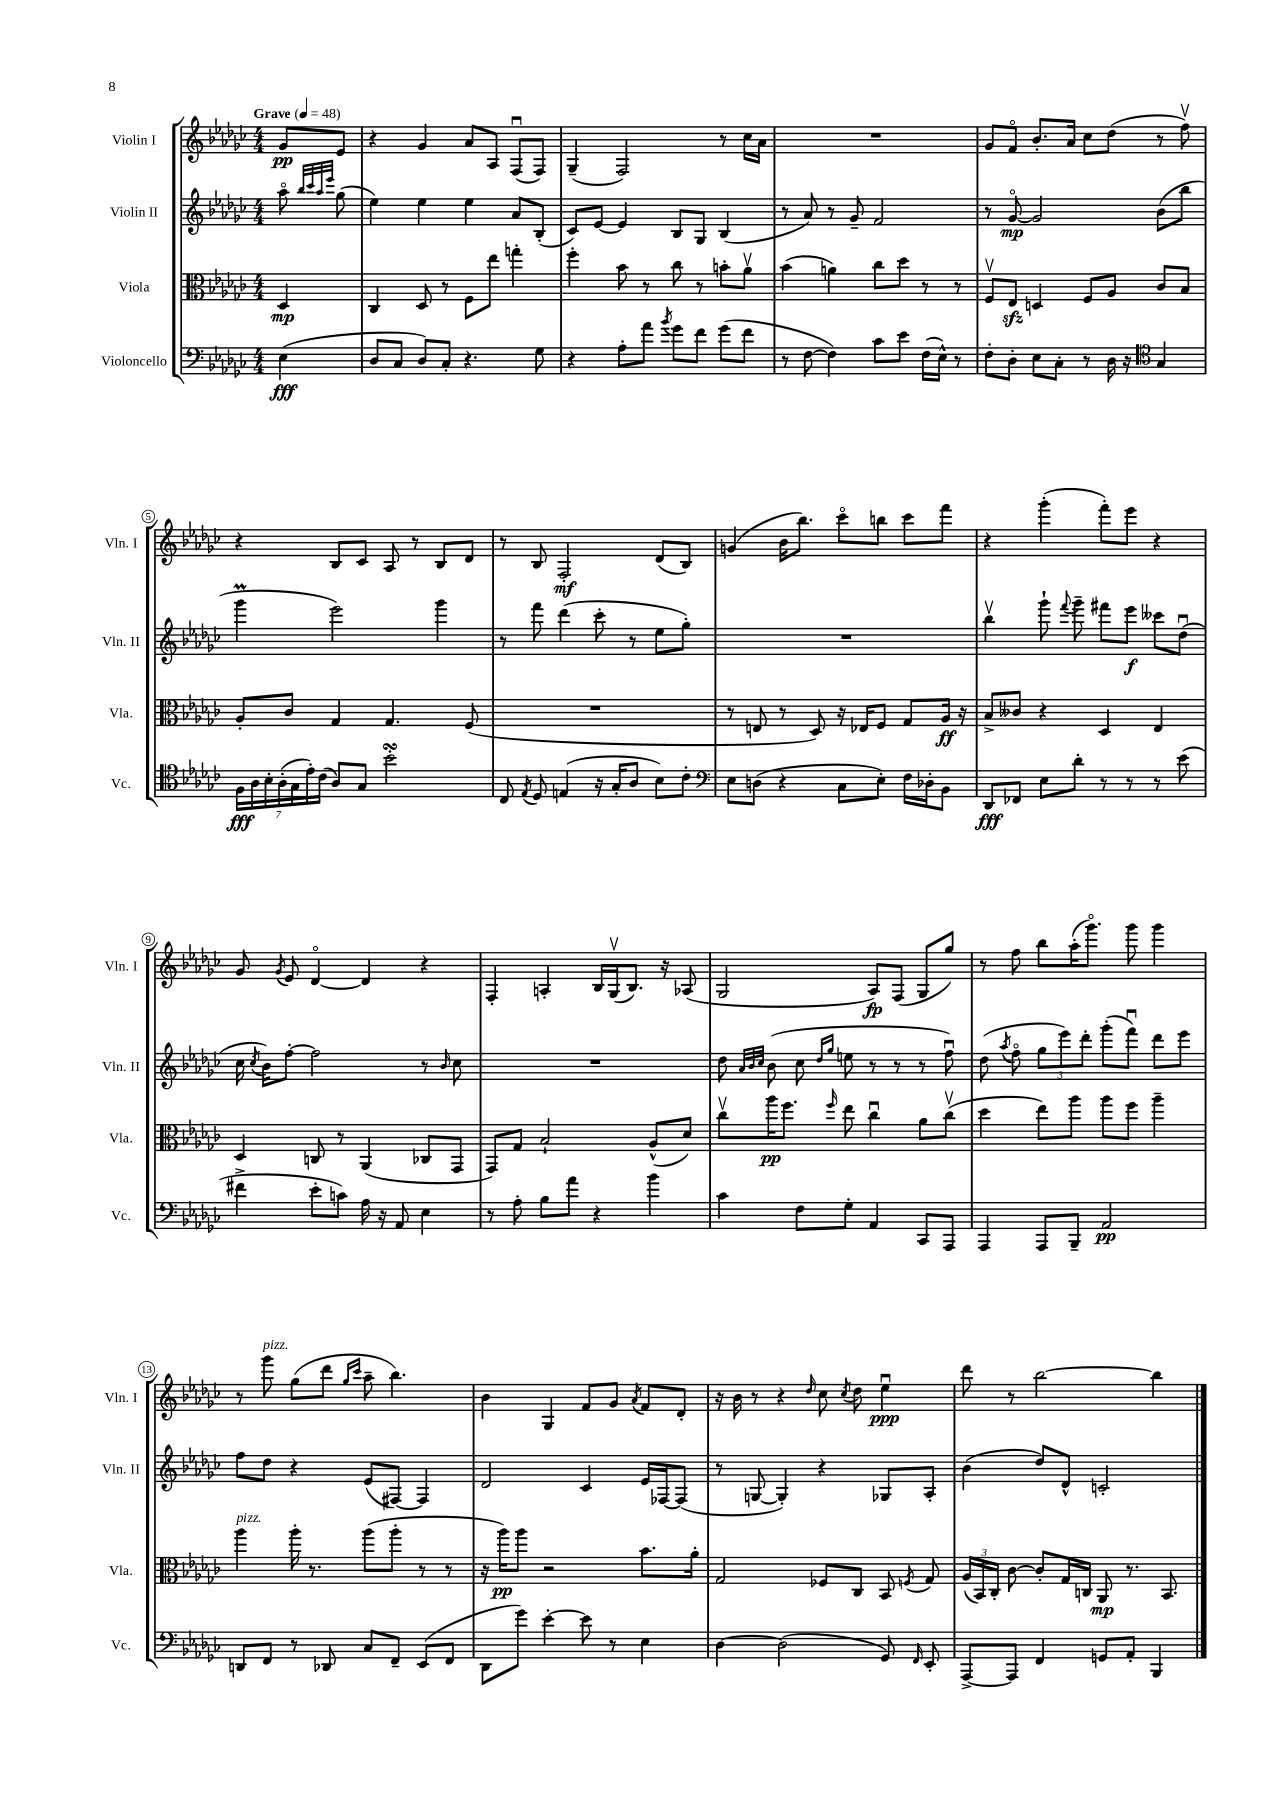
<<
\new StaffGroup <<
\new Staff = "s0" \with { instrumentName = "Violin I" shortInstrumentName = "Vln. I" } {
    \clef treble \key ges \major \numericTimeSignature \time 4/4 \partial 4 \tempo "Grave" 4 = 48
    \autoBeamOff ges'8[\pp ees'8] |
    r4 ges'4 aes'8[ aes8] f8[\downbow( f8]) |
    ges4--( f2) r8 ces''16[ aes'16] |
    R1 |
    ges'8[ f'8]\flageolet bes'8.[-. aes'16] ces''8[ des''8]( r8 f''8\upbow) |
    r4 bes8[ ces'8] aes8 r8 bes8[ des'8] |
    r8 bes8 f2-.\mf des'8[( bes8]) |
    g'4( bes'16[ bes''8.]) ces'''8[\flageolet b''8] ces'''8[ f'''8] |
    r4 ges'''4-.( f'''8[-.) ees'''8] r4 |
    ges'8 \acciaccatura { ges'8 } ees'8 des'4~\flageolet des'4 r4 |
    f4-. a4-. bes16[ ges16\upbow( bes8.]) r16 aes8( |
    ges2 aes8[\fp) f8]( ges8[ ges''8]) |
    r8 f''8 bes''8[ aes''16-.( ges'''8.]\flageolet) ges'''8 ges'''4 |
    r8 ges'''8^\markup { \italic "pizz." } ges''8[( des'''8] \grace { ges''16[ ces'''16] } aes''8-- bes''4.) |
    bes'4 ges4 f'8[ ges'8] \acciaccatura { aes'8 } f'8[ des'8]-. |
    r16 bes'16 r8 r4 \grace { des''16 } ces''8 \acciaccatura { ces''8 } des''8 ees''4\downbow\ppp |
    des'''8 r8 bes''2~ bes''4 \bar "|." |
}
\new Staff = "s1" \with { instrumentName = "Violin II" shortInstrumentName = "Vln. II" } {
    \clef treble \key ges \major \numericTimeSignature \time 4/4 \partial 4
    \autoBeamOff aes''8\flageolet \grace { bes''32[ ces'''32 aes''32 ees'''32] } ges''8( |
    ees''4) ees''4 ees''4 aes'8[ bes8]-.( |
    ces'8[) ees'8]~ ees'4 bes8[ ges8] bes4( |
    r8 aes'8) r8 ges'8-- f'2 |
    r8 ges'8~\flageolet\mp ges'2 bes'8[( bes''8] |
    ges'''4\prall ees'''2) ges'''4 |
    r8 f'''8 des'''4( ces'''8-. r8 ees''8[ ges''8]-.) |
    R1 |
    bes''4\upbow ges'''8-! \appoggiatura { f'''8 } ges'''8-- fis'''8[ ees'''8]\f ceses'''8[ des''8]\downbow( |
    ces''16 \acciaccatura { ces''8 } bes'16[) f''8]~-. f''2 r8 \grace { bes'16 } ces''8 |
    R1 |
    des''8 \grace { aes'32[ bes'32 ces''32] } bes'8( ces''8 \grace { des''16[ ges''16] } e''8 r8 r8 r8 f''8\downbow) |
    des''8( \acciaccatura { aes''8 } f''8\flageolet \tuplet 3/2 { ges''8[ ees'''8) des'''8]-. } ges'''8[-.( f'''8]\downbow) des'''8[ ees'''8] |
    f''8[ des''8] r4 ees'8[( fis8]~) fis4 |
    des'2 ces'4 ees'16[ fes16~ fes8]( |
    r8 g8~ g4-.) r4 ges8[ aes8]-. |
    bes'4( des''8[) des'8]-^ c'2-. \bar "|." |
}
\new Staff = "s2" \with { instrumentName = "Viola" shortInstrumentName = "Vla." } {
    \clef alto \key ges \major \numericTimeSignature \time 4/4 \partial 4
    \autoBeamOff des4\mp |
    ces4 des8 r8 f8[ ees''8] g''4-. |
    f''4-. bes'8 r8 ces''8 r8 b'8[-. aes'8]\upbow |
    bes'4( a'4) ces''8[ des''8] r8 r8 |
    f8[\upbow ees8]\sfz d4 f8[ aes8] ces'8[ bes8] |
    aes8[-. ces'8] ges4 ges4. f8( |
    R1 |
    r8 e8 r8 des8) r16 ees16[ f8] ges8[ aes16]\ff r16 |
    bes8[-> ceses'8] r4 des4 ees4 |
    des4 c8 r8 aes,4( ces8[ ges,8] |
    ges,8[) ges8] bes2-! aes8[-^( des'8]) |
    ces''8[\upbow aes''16\pp f''8.] \grace { f''16 } ees''8 ces''4\downbow aes'8[ ces''8]\upbow( |
    des''4 ees''8[) aes''8] aes''8[ f''8] aes''4-- |
    aes''4^\markup { \italic "pizz." } aes''16-. r8. aes''8[( aes''8]-. r8 r8 |
    r16 aes''16[\pp) aes''8] r2 bes'8.[ aes'16]-. |
    ges2 fes8[ ces8] bes,8 \acciaccatura { f8 } ges8 |
    \tuplet 3/2 { aes16[( bes,16) ces16]-. } ces'8~ ces'8[-. ges16 c16] aes,8\mp r8. bes,8. \bar "|." |
}
\new Staff = "s3" \with { instrumentName = "Violoncello" shortInstrumentName = "Vc." } {
    \clef bass \key ges \major \numericTimeSignature \time 4/4 \partial 4
    \autoBeamOff ees4\fff( |
    des8[ ces8] des8[) ces8]-. r4. ges8 |
    r4 aes8[-. aes'8] \acciaccatura { bes'8 } ges'8[ f'8] ges'8[( f'8] |
    r8 f8~ f4) ces'8[ ees'8] f16[( ees16]-^) r8 |
    f8[-. des8]-. ees8[ ces8]-. r8 des16 r16 \clef tenor ges4 |
    \tuplet 7/4 { f16[\fff aes16 bes16-. aes16-.( ges16 ees'16-.) ces'16]( } aes8[) ges8] bes'2-.\turn |
    ces8 \acciaccatura { ees8 } des8 e4( r16 ges16[-. aes8] bes8[) ces'8]-. |
    \clef bass ees8[ d8]( r4 ces8[ ees8]-.) f16[ des16-. bes,8] |
    des,8[\fff fes,8] ees8[ des'8]-. r8 r8 r8 ees'8( |
    fis'4-> ees'8[-. c'8]) aes16 r16 aes,8 ees4 |
    r8 aes8-. bes8[ aes'8] r4 bes'4 |
    ces'4 f8[ ges8]-. aes,4 ces,8[ aes,,8] |
    aes,,4 aes,,8[ bes,,8]-- aes,2\pp |
    d,8[ f,8] r8 des,8 ces8[ f,8]-- ees,8[( f,8] |
    des,8[ ges'8]) ees'4~-. ees'8 r8 ees4 |
    des4~ des2( ges,8) \grace { f,16 } ees,8-. |
    aes,,8[~-> aes,,8] f,4 g,8[ aes,8]-. bes,,4 \bar "|." |
}
>>
>>
\layout { \context { \Score \override BarNumber.stencil = #(make-stencil-circler 0.1 0.3 ly:text-interface::print) } }
